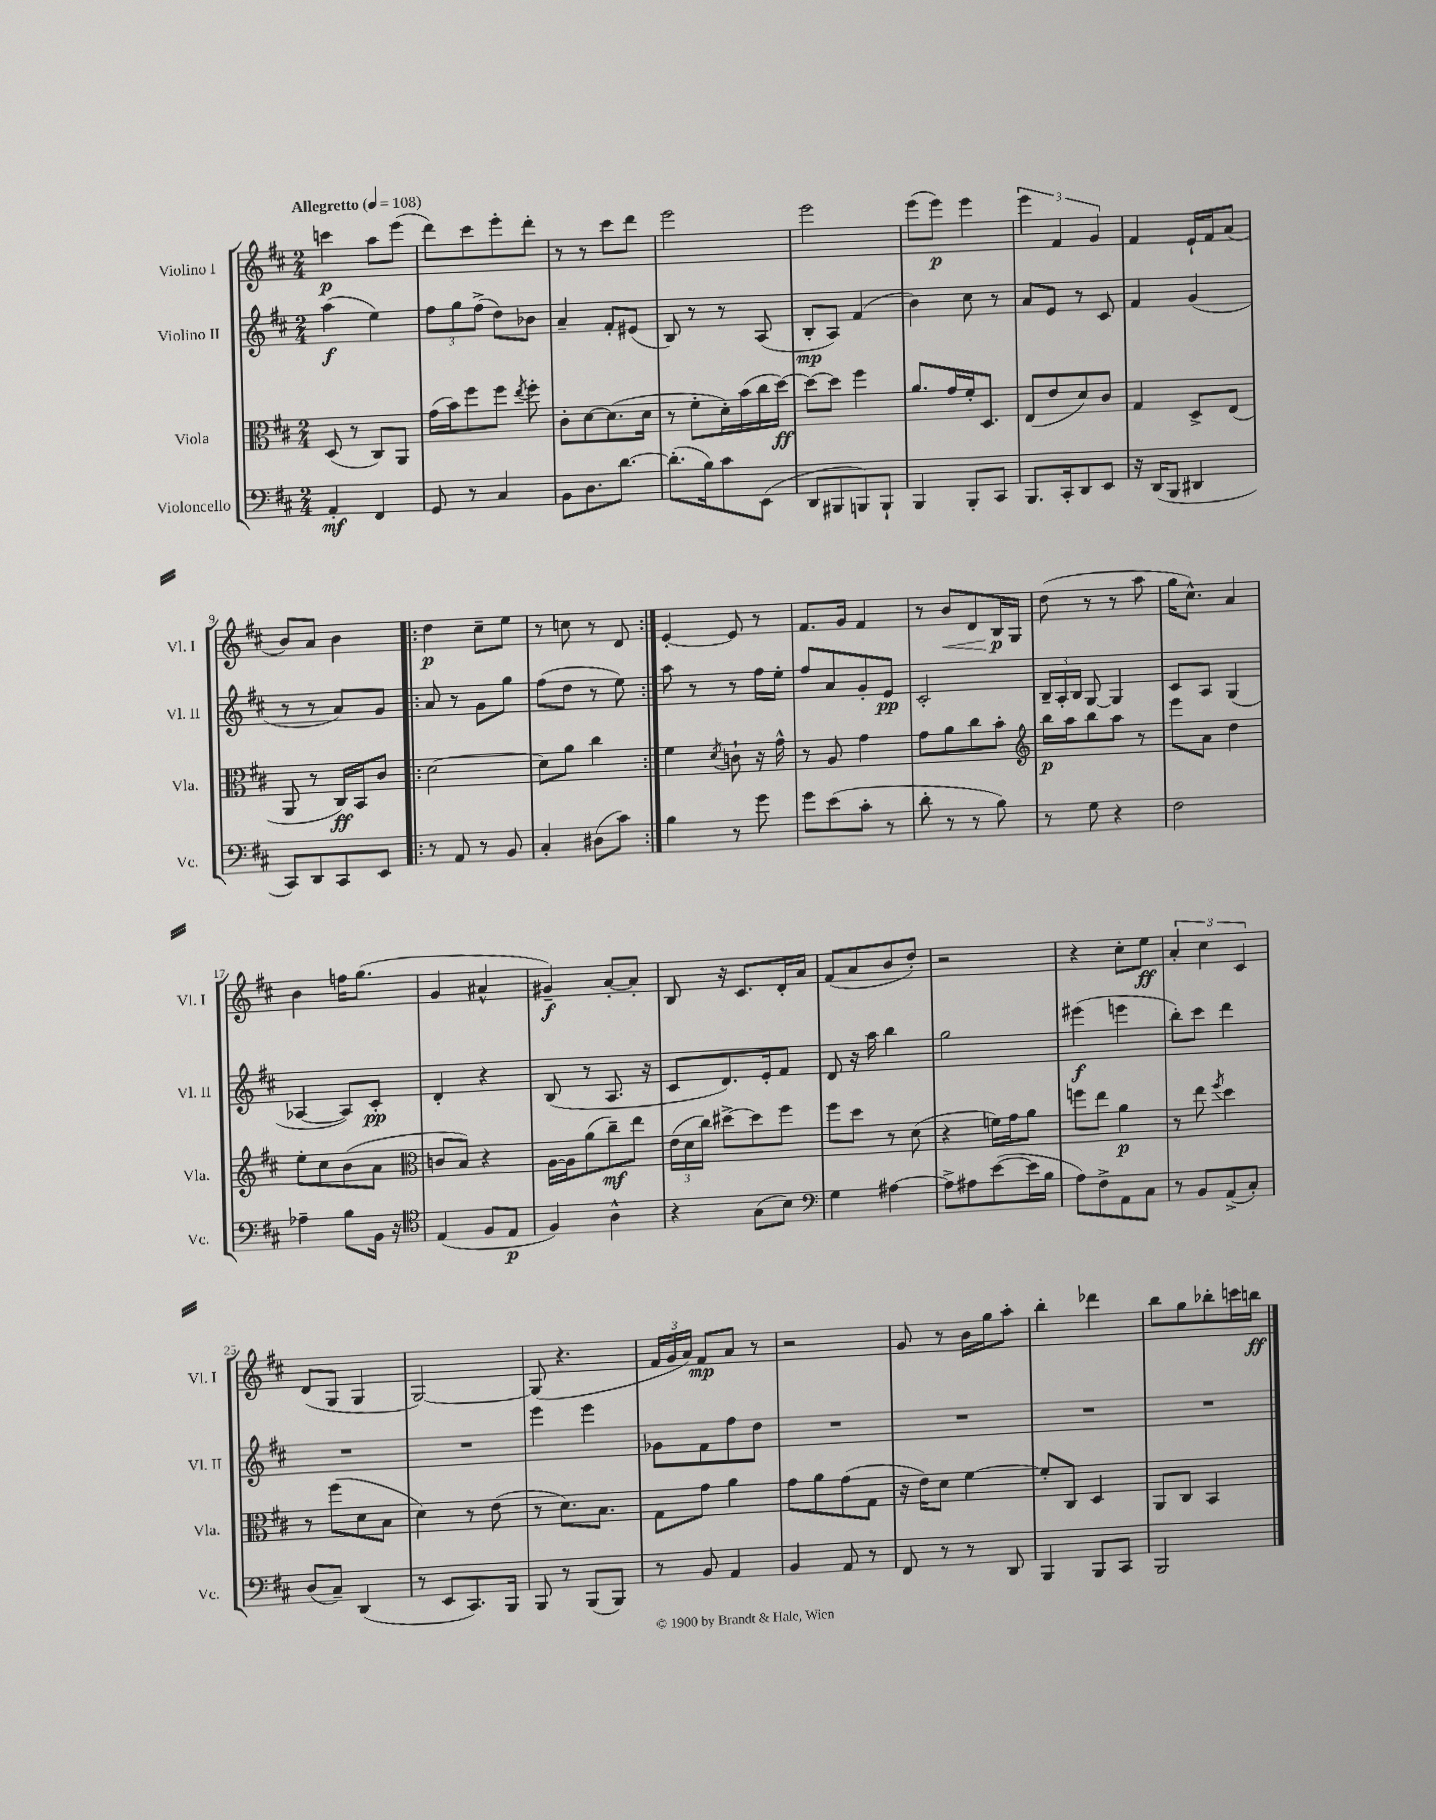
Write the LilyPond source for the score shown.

<<
\new StaffGroup <<
\new Staff = "s0" \with { instrumentName = "Violino I" shortInstrumentName = "Vl. I" } {
    \clef treble \key d \major \numericTimeSignature \time 2/4 \tempo "Allegretto" 4 = 108
    \autoBeamOff c'''4\p a''8[ e'''8]( |
    d'''8[) cis'''8 e'''8-. d'''8]-. |
    r8 r8 cis'''8[ d'''8] |
    e'''2 |
    e'''2 |
    e'''8[( e'''8]\p) e'''4 |
    \tuplet 3/2 { e'''4 fis'4 g'4 } |
    fis'4 e'16[-! fis'16 a'8]( |
    b'8[) a'8] b'4 |
    \repeat volta 2 { d''4\p cis''8[-- e''8] |
    r8 c''8 r8 d'8 | }
    e'4~-. e'8 r8 |
    fis'8.[ g'16] fis'4 |
    r8 b'8[\< d'8 b16\p\! g16] |
    d''8( r8 r8 a''8 |
    g''16[ cis''8.]-^) a'4 |
    b'4 f''16[ g''8.]( |
    g'4 ais'4-^ |
    gis'4--\f) a'8[~-. a'8]-. |
    b8 r16 cis'8.[ d'16-. a'16] |
    fis'8[( a'8 b'8 d''8]-.) |
    r2 |
    r4 cis''8[-. e''8]\ff |
    \tuplet 3/2 { a'4-. cis''4 cis'4 } |
    d'8[( g8] g4 |
    g2~) |
    g8( r4. |
    \tuplet 3/2 { fis'16[ g'16 a'16]) } fis'8[\mp a'8] r8 |
    r2 |
    g'8 r8 b'16[ g''16 a''8]-. |
    b''4-. des'''4 |
    b''8[ g''8 bes''8-. c'''16 b''16]\ff \bar "|." |
}
\new Staff = "s1" \with { instrumentName = "Violino II" shortInstrumentName = "Vl. II" } {
    \clef treble \key d \major \numericTimeSignature \time 2/4
    \autoBeamOff a''4\f( e''4) |
    \tuplet 3/2 { fis''8[ g''8 fis''8]->( } d''8[) bes'8] |
    a'4-- fis'8[-. eis'8]( |
    b8) r8 r8 a8( |
    b8[-.\mp a8]) fis'4( |
    b'4) cis''8 r8 |
    a'8[ e'8] r8 cis'8 |
    fis'4 g'4( |
    r8 r8 a'8[) g'8] |
    \repeat volta 2 { a'8 r8 g'8[ g''8] |
    fis''8[( d''8] r8 e''8) | }
    a''8 r8 r8 fis''16[ e''16]-. |
    fis''8[ a'8 g'8-. e'8]\pp |
    cis'2-. |
    \tuplet 3/2 { b16[-- a16-. b16] } g8~ g4 |
    cis'8[ a8] g4( |
    aes4~ aes8[) cis'8]-.\pp |
    d'4-. r4 |
    b8( r8 a8. r16 |
    cis'8[ d'8.) e'16-. fis'8] |
    d'8 r16 a''16 b''4 |
    g''2 |
    eis'''4\f( e'''4 |
    b''8[-.) cis'''8] d'''4 |
    R2 |
    R2 |
    e'''4 e'''4 |
    ges'8[ fis'8 fis''8 d''8] |
    R2 |
    R2 |
    R2 |
    R2 \bar "|." |
}
\new Staff = "s2" \with { instrumentName = "Viola" shortInstrumentName = "Vla." } {
    \clef alto \key d \major \numericTimeSignature \time 2/4
    \autoBeamOff d8( r8 cis8[) a,8] |
    g'16[( b'16) fis''8 fis''8] \acciaccatura { e''8 } fis''8-. |
    cis'8[-. d'8~ d'8.( d'16] |
    r8 fis'8[-. d'16-.) b'16( cis''16 d''16]~\ff) |
    d''8[~ d''8] fis''4 |
    a'8.[ g'16 fis'16-. d8.] |
    e8[( e'8 d'8) cis'8] |
    g4 d8[-> e8]( |
    a,8 r8 cis16[\ff) b,16 cis'8] |
    \repeat volta 2 { d'2~ |
    d'8[ a'8] cis''4 | }
    fis'4 \acciaccatura { d'8 } c'8-! r16 g'16-^ |
    r8 a8 g'4 |
    g'8[ a'8 cis''8 b'8]-. |
    \clef treble b''16[\p a''16 b''8 a''8] r8 |
    e'''8[ a'8] d''4 |
    e''8[-. cis''8 b'8( a'8] |
    \clef alto c'8[ b8]) r4 |
    a16[~ a16 a'8( cis''8--\mf) e''8] |
    \tuplet 3/2 { e'16[( d'16 cis''16]) } dis''8[~-> dis''8 fis''8] |
    fis''8[ d''8] r8 d'8( |
    r4 f'16[) g'16 a'8] |
    f''8[ e''8] a'4\p |
    r8 e''8 \acciaccatura { fis''8 } d''4 |
    r8 fis''8[( d'8 b8] |
    d'4) r8 e'8( |
    r8 d'8.[) b8.] |
    g8[ g'8] a'4 |
    g'8[ a'8 g'8( g8] |
    r16 e'16[) d'8] fis'4~ |
    fis'8[-. cis8] d4 |
    a,8[ cis8] b,4 \bar "|." |
}
\new Staff = "s3" \with { instrumentName = "Violoncello" shortInstrumentName = "Vc." } {
    \clef bass \key d \major \numericTimeSignature \time 2/4
    \autoBeamOff a,4-.\mf fis,4 |
    g,8 r8 cis4 |
    b,8[ d8. d'8.]~ |
    d'8.[-.( b16) cis'8 e,8]( |
    d,8[ bis,,8 b,,8) b,,8]-! |
    b,,4 b,,8[-. cis,8] |
    b,,8.[ cis,16-. d,8 e,8] |
    r16 d,16[( b,,8] dis,4 |
    cis,8[) d,8 cis,8 e,8] |
    \repeat volta 2 { r8 a,8 r8 b,8 |
    cis4-. dis8[( cis'8]) | }
    b4 r8 g'8 |
    g'8[ e'8( cis'8]-. r8 |
    d'8-. r8 r8 b8) |
    r8 g8 r4 |
    fis2 |
    aes4-- b8[ b,16] r16 |
    \clef tenor e4( fis8[ e8]\p |
    fis4) a4-^ |
    r4 g8[( b8]) |
    \clef bass g4 ais4~ |
    ais8[-> ais8 e'8~( e'16 b16] |
    a8[) fis8-> a,8 cis8] |
    r8 b,8[ a,8->( cis8]-.) |
    d8[( cis8]--) d,4( |
    r8 e,8[ cis,8.) b,,16] |
    b,,8 r8 b,,8[( b,,8]) |
    r8 b,8 a,4 |
    b,4 a,8 r8 |
    fis,8 r8 r8 d,8 |
    b,,4 b,,8[ cis,8] |
    b,,2 \bar "|." |
}
>>
>>
